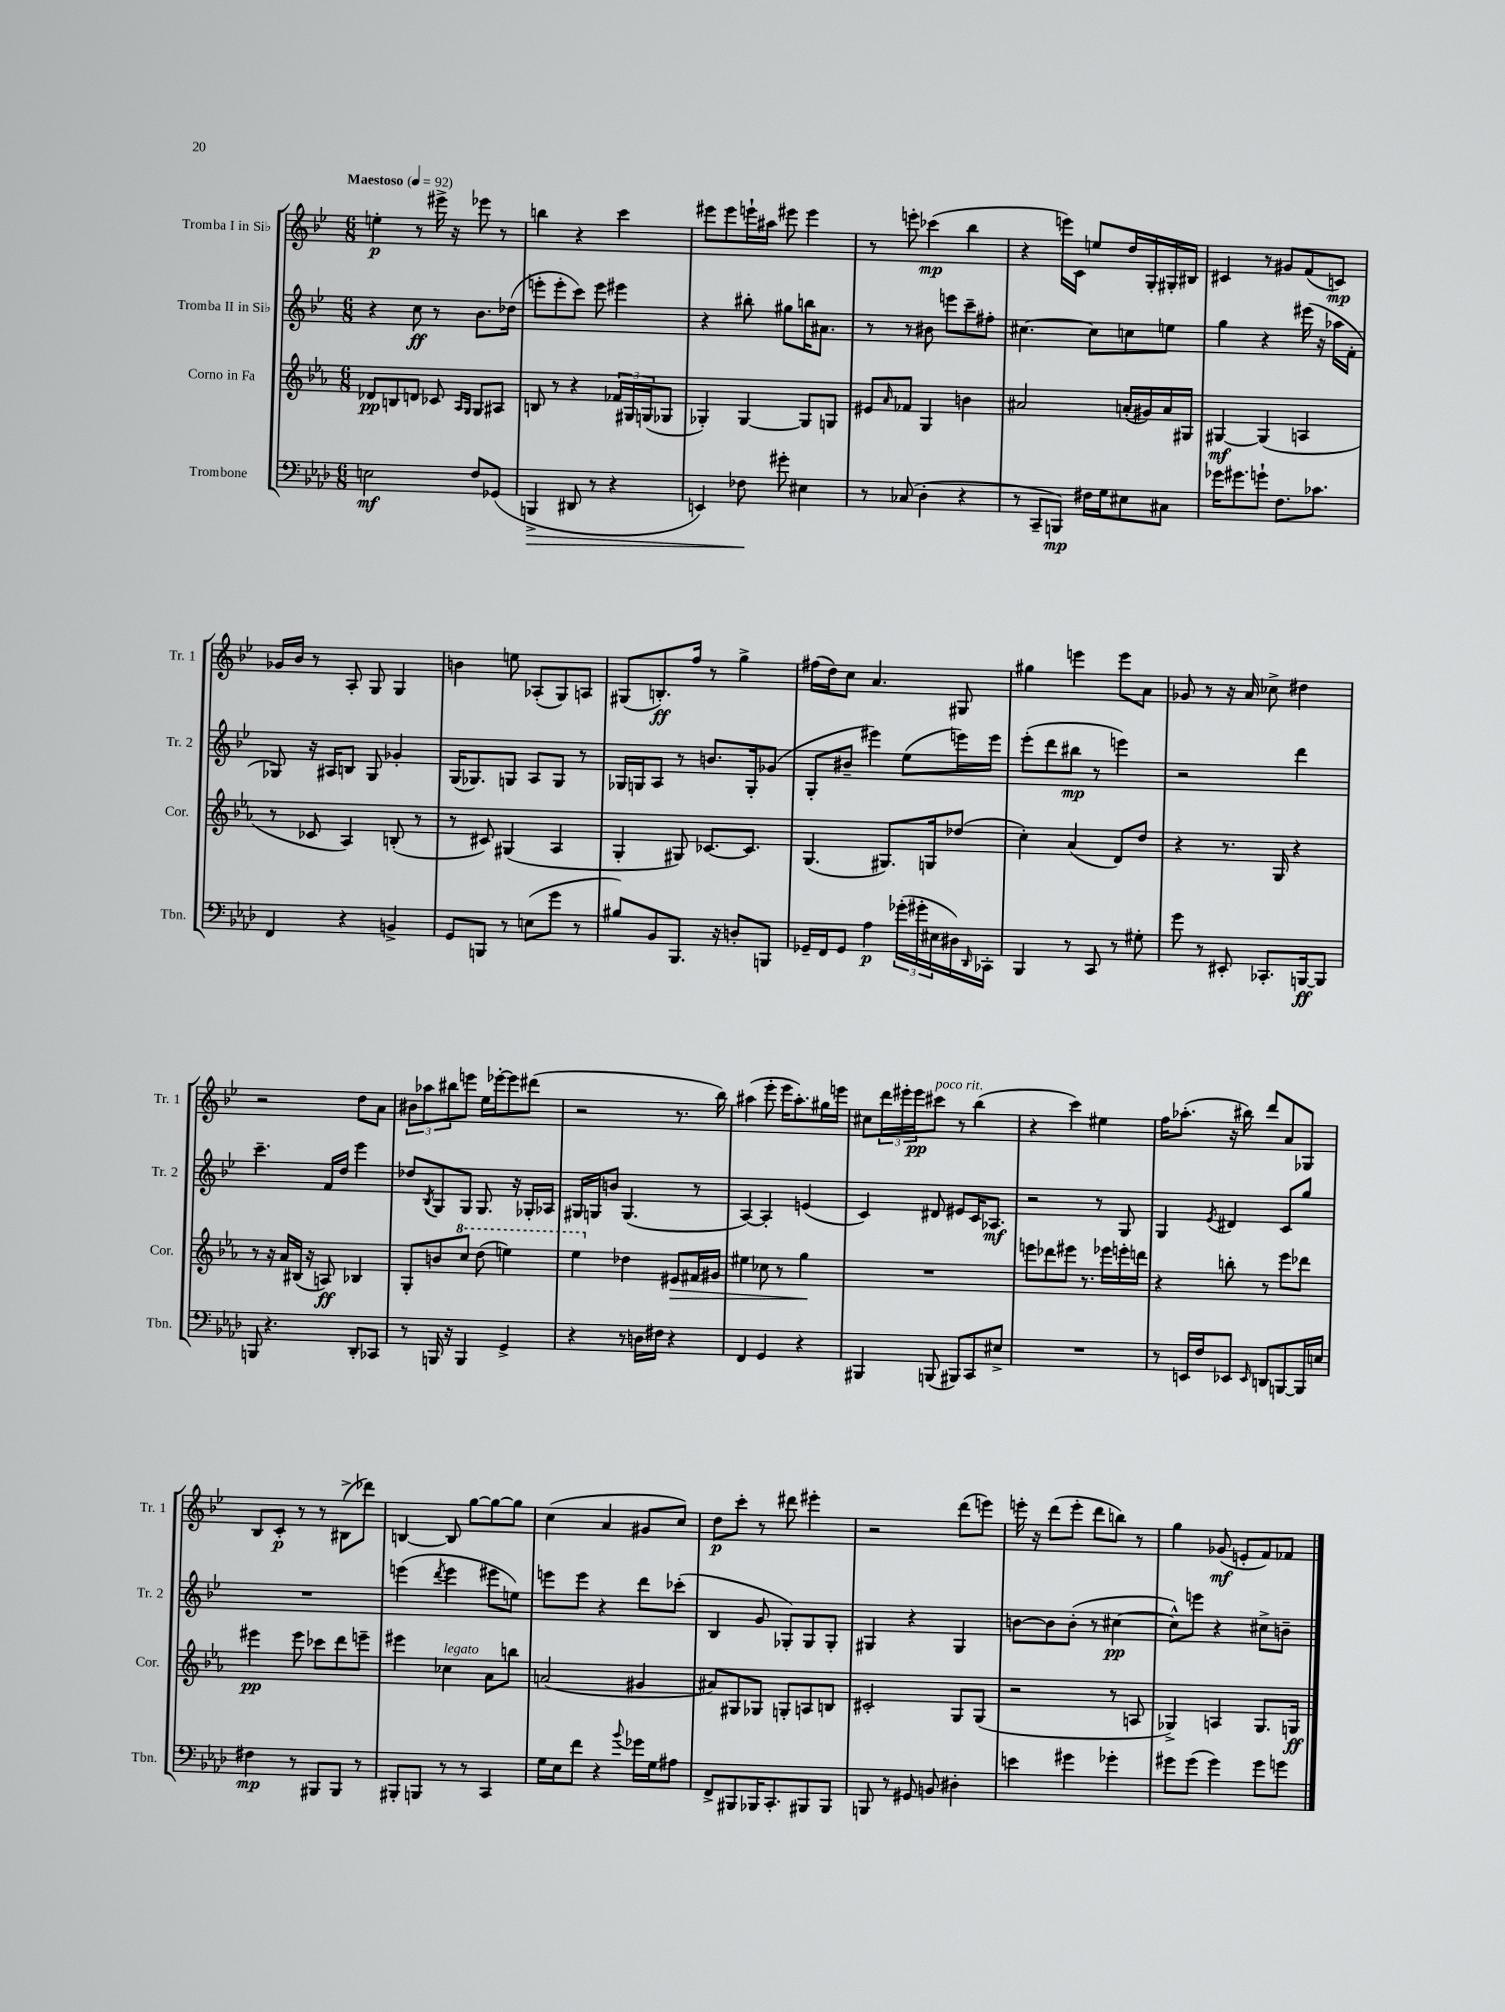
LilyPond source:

<<
\new StaffGroup <<
\new Staff = "s0" \with { instrumentName = "Tromba I in Sib" shortInstrumentName = "Tr. 1" } {
    \clef treble \key bes \major \numericTimeSignature \time 6/8 \tempo "Maestoso" 4 = 92
    e''4-.\p r8 eis'''16-> r16 ees'''8 r8 |
    b''4 r4 c'''4 |
    eis'''8 eis'''8 e'''16-! ais''16 eis'''8 eis'''4 |
    r8 e'''8-. ces'''4\mp( bes''4 |
    r4 e'''16) c'16 e''8 d''16 g16-. gis16-. bis16 |
    cis'4 r8 gis'8 f'8( c'8\mp) |
    ges'16 bes'16 r8 a8-. g8 g4 |
    b'4 e''8 aes8-.( g8) a8 |
    gis8( b8.-.\ff) f''16 r8 g''4-> |
    fis''16( d''16) c''8 a'4. gis8 |
    gis''4 e'''4 e'''8 a'8 |
    ges'8 r8 r16 a'16 ces''8-> dis''4 |
    r2 d''8 a'8 |
    \tuplet 3/2 { bis'8 aes''8 bis''8 } e'''8 ees''16 ees'''16~-. ees'''8 dis'''8( |
    r2 r8. bes''16) |
    ais''4( ees'''8-. ees'''16 ais''8.-.) gis''16 e'''16 |
    cis''8 \tuplet 3/2 { d'''16 eis'''16-. eis'''16\pp } cis'''8^\markup { \italic "poco rit." } r8 bes''4( |
    r4 c'''4) eis''4 |
    f''16 aes''8.-.( r16 bis''16) d'''8 a'8 ges8 |
    bes8 c'8-.\p r8 r8 bis8->( des'''8) |
    b4~ b8 g''8~ g''8~ g''8 |
    c''4( a'4 gis'8 c''8) |
    d''8\p c'''8-. r8 dis'''8 eis'''4-. |
    r2 d'''8( e'''8) |
    e'''16-. r16 d'''8( e'''8-. d'''8 b''8) r8 |
    g''4 ges'8\mf( e'8-. f'8) fes'8 \bar "|." |
}
\new Staff = "s1" \with { instrumentName = "Tromba II in Sib" shortInstrumentName = "Tr. 2" } {
    \clef treble \key bes \major \numericTimeSignature \time 6/8
    r4 c''8\ff r8 bes'8. des''16( |
    e'''8-. e'''8-. c'''8) e'''8 eis'''4 |
    r4 bis''8-. gis''8 b''16 ais'8. |
    r8 r8 bis'8 e'''8 c'''8-- fis''8-. |
    cis''4.~ cis''8 c''8 e''8 |
    g''4 r4 eis'''16( r16 aes''16 f'16-. |
    ges8) r16 ais16 b8 ges8 ges'4-. |
    g16( ges8.) g8 a8 g8 r8 |
    ges16 g16 a8 r8 b'8. g16-. ges'8( |
    g8-. bis'8-- eis'''4) ees''8( e'''16) e'''16 |
    ees'''8-.( d'''8 bis''8\mp r8 e'''4) |
    r2 d'''4 |
    c'''4.-- f'16 d''16 ees'''4 |
    des''8 \acciaccatura { bes8 } g8 g8 g8. r16 ges16-. aes16 |
    gis16 g16 b'8 g4.( r8 |
    a4~) a4-. e'4( |
    c'4) dis'8 eis'8 c'16 aes8.\mf |
    r2 r8 g8 |
    g4 \acciaccatura { ees'8 } dis'4 c'8 g''8 |
    R2. |
    e'''4( \acciaccatura { d'''8 } e'''4 eis'''8 e''8) |
    e'''8 e'''8 r4 d'''8 ces'''8-.( |
    bes4 g'8 ges8-.) ges8 ges8-. |
    gis4 r4 gis4 |
    b'8~ b'8 b'8-.( r8 cis''4~\pp |
    cis''8-^) e'''8 r4 cis''8-> b'8-- \bar "|." |
}
\new Staff = "s2" \with { instrumentName = "Corno in Fa" shortInstrumentName = "Cor." } {
    \clef treble \key ees \major \numericTimeSignature \time 6/8
    des'8\pp b8 d'8 ces'8 \grace { aes16 g16 } g8 ais8 |
    b8 r8 r4 \tuplet 3/2 { fes'16 gis16 g16( } ges8 |
    ges4-.) ges4~ ges8 g8 |
    eis'8 \grace { aes'16 } fes'8 g4 b'4 |
    ais'2 a'16-.( gis'16) a'16 gis16 |
    gis4~\mf gis4( a4 |
    r8 ces'8 aes4) b8-.( r8 |
    r8 cis'8) gis4( aes4 |
    g4-. gis8) ces'8.~ ces'8. |
    g4.( gis8.) g16 des''8( |
    c''4-.) aes'4( d'8) d''8 |
    r4 r8. g16 r4 |
    r8 r16 aes'16 bis16( r16 a8\ff) bes4 |
    g8-. b'8 \ottava #1 c'''8 d'''8( e'''4) |
    ees'''4 \ottava #0 des''4 eis'8\> fis'16 gis'16 |
    eis''4 ces''8 r8 g''4\! |
    R2. |
    e'''8 des'''8 eis'''8 r8. ees'''16 e'''16-. d'''16 |
    r4 b''8-. r8 ees'''8 des'''8 |
    eis'''4\pp eis'''8 ces'''8 d'''8 e'''8-- |
    eis'''4 ces''4^\markup { \italic "legato" } aes'8 b''8 |
    a'2( gis'4 |
    ais'8) gis8 ges8 g8-. a8 b8 |
    cis'2-. g8 g8( |
    r2 r8 a8 |
    ges4->) a4 ges8. g16\ff \bar "|." |
}
\new Staff = "s3" \with { instrumentName = "Trombone" shortInstrumentName = "Tbn." } {
    \clef bass \key aes \major \numericTimeSignature \time 6/8
    e2\mf f8 ges,8( |
    b,,4->\> dis,8 r8 r4 |
    e,4) fes8\! gis'8-. eis4 |
    r8 ces8( des4-. r4 |
    r8 c,8-- b,,8\mp) fis16 g16 eis8 cis8 |
    ges'16 gis'8. g'8-! f8. ces'8. |
    f,4 r4 b,4-> |
    g,8 b,,8 r8 e8( g'8 r8 |
    bis8) bes,8 bes,,8. r16 d8-. b,,8 |
    ges,16-- f,16 ges,8 aes4\p \tuplet 3/2 { ges'16-.( gis'16-. eis16 } dis16) \grace { des,16 } ces,16-. |
    bes,,4 r8 c,8 r8 gis8-. |
    g'8 r8 eis,8-. ces,8.-. b,,16~\ff b,,8 |
    b,,8 r4. des,8-. ces,8 |
    r8 b,,16 r16 b,,4 g,4-> |
    r4 r8 d16 fis16 r4 |
    f,4 g,4 r4 |
    bis,,4 b,,8( bis,,8) c,8 eis8-> |
    R2. |
    r8 e,16 f16 ees,8 \grace { ees,16 } d,8 b,,8~ b,,16 e16 |
    fis4\mp r8 bis,,8 bis,,8 r8 |
    bis,,8-. b,,8 r8 r8 c,4 |
    g16 ees16 f'8 r4 \appoggiatura { bes'8 } ges'16 g16 ais8 |
    f,8-> bis,,8 bes,,16 c,8.-. bis,,8 bis,,8 |
    b,,8 r8 gis,8 b,8 dis4-. |
    e'4 gis'4 ges'4-. |
    gis'8 gis'8( gis'4) gis'8 g'8 \bar "|." |
}
>>
>>
\layout { \context { \Score \remove "Bar_number_engraver" } }
